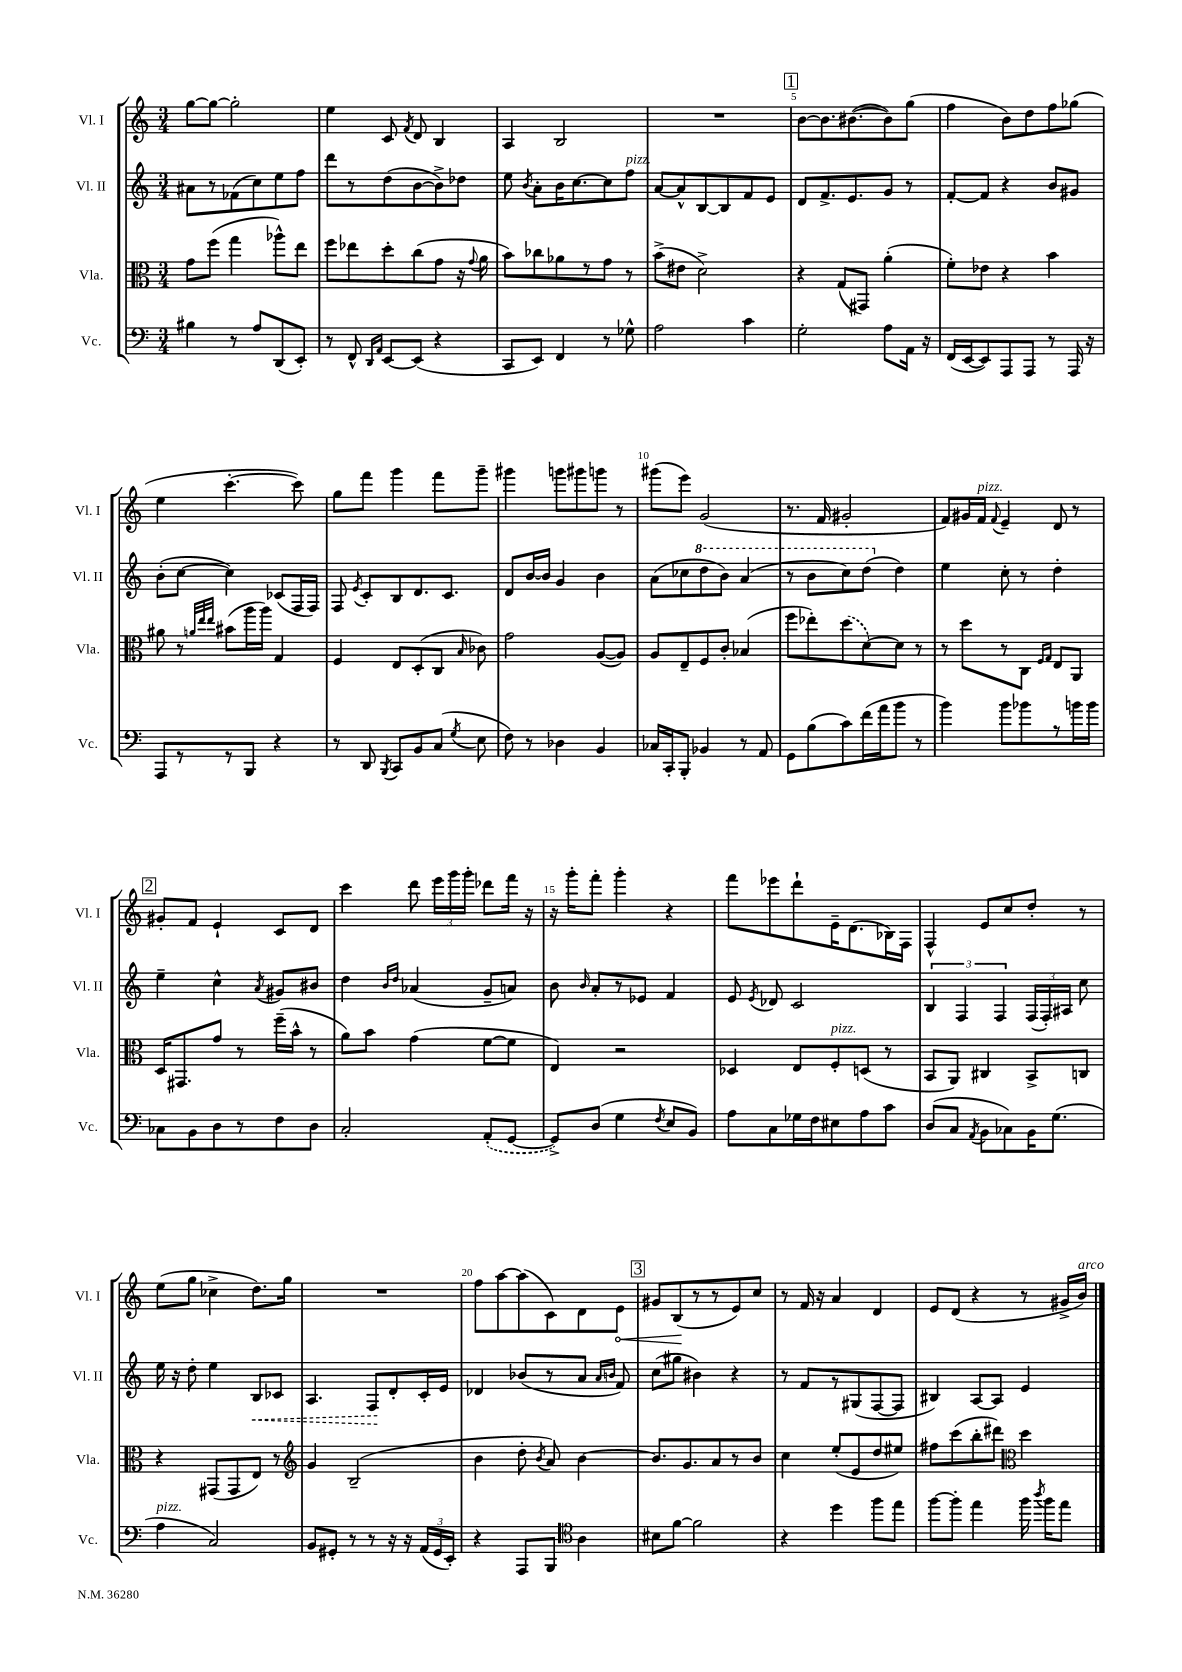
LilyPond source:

<<
\new StaffGroup <<
\new Staff = "s0" \with { instrumentName = "Vl. I" shortInstrumentName = "Vl. I" } {
    \clef treble \key c \major \numericTimeSignature \time 3/4
    \autoBeamOff g''8[~ g''8]~ g''2-. |
    e''4 c'8 \acciaccatura { f'8 } d'8 b4 |
    a4 b2 |
    R2. |
    \mark \markup { \box "1" } b'8[~ b'8. bis'8.~( bis'8) g''8]( |
    f''4 b'8[) d''8 f''8 ges''8]( |
    e''4 c'''4.~-. c'''8) |
    g''8[ f'''8] g'''4 f'''8[ g'''8]-- |
    gis'''4 g'''8[ gis'''8 g'''8] r8 |
    gis'''8[( e'''8]) g'2( |
    r8. f'16 gis'2-. |
    f'8[) gis'16 f'16]^\markup { \italic "pizz." } \appoggiatura { f'8 } e'4-- d'8 r8 |
    \mark \markup { \box "2" } gis'8[-. f'8] e'4-! c'8[ d'8] |
    c'''4 d'''8 \tuplet 3/2 { e'''16[ g'''16 g'''16]-. } des'''8[ f'''16] r16 |
    r16 g'''16[-. f'''8]-. g'''4-. r4 |
    f'''8[ ees'''8 d'''8-! e'16-- d'8.( bes16) f16] |
    f4-^ e'8[ c''8 d''8]-. r8 |
    e''8[( g''8] ces''4-> d''8.[) g''16] |
    R2. |
    f''8[ a''8~ a''8( c'8) d'8 \once \override Hairpin.circled-tip = ##t e'8]\< |
    \mark \markup { \box "3" } gis'8[ b8\!( r8 r8 e'8) c''8] |
    r8 f'16 r16 a'4 d'4 |
    e'8[ d'8]( r4 r8 gis'16[-> b'16]^\markup { \italic "arco" }) \bar "|." |
}
\new Staff = "s1" \with { instrumentName = "Vl. II" shortInstrumentName = "Vl. II" } {
    \clef treble \key c \major \numericTimeSignature \time 3/4
    \autoBeamOff ais'8[ r8 fes'8( c''8) e''8 f''8] |
    d'''8[ r8 d''8( b'8~ b'8->) des''8] |
    e''8 \acciaccatura { b'8 } a'8[-. b'16 c''8.~ c''8 f''8]^\markup { \italic "pizz." } |
    a'8[~ a'8-^ b8~ b8 f'8 e'8] |
    \mark \markup { \box "1" } d'8[ f'8.-> e'8. g'8] r8 |
    f'8[~-. f'8] r4 b'8[ gis'8] |
    b'8[-.( c''8]~ c''4) ces'8[( f16 f16]) |
    f8 \acciaccatura { e'8 } c'8[-. b8 d'8. c'8.] |
    d'8[ b'16~ b'16] g'4 b'4 |
    a'8[( ces''8 \ottava #1 d'''8 b''8]) a''4( |
    r8 b''8[ c'''8) d'''8]( \ottava #0 d''4) |
    e''4 c''8-. r8 d''4-. |
    \mark \markup { \box "2" } e''4-- c''4-^ \acciaccatura { a'8 } gis'8[ bis'8] |
    d''4 \grace { b'16[ d''16] } aes'4( g'8[-- a'8]) |
    b'8 \grace { b'16 } a'8[-. r8 ees'8] f'4 |
    e'8 \acciaccatura { e'8 } des'8 c'2 |
    \tuplet 3/2 { b4 f4 f4 } \tuplet 3/2 { f16[( f16-.) ais16] } c''8 |
    e''16 r16 d''8-. e''4 \once \override Hairpin.style = #'dashed-line b8[\< ces'8] |
    a4. f8[\! d'8-. c'16-. e'16] |
    des'4 bes'8[( r8 a'8] \grace { a'16[ b'16] } f'8) |
    \mark \markup { \box "3" } c''8[( gis''8] bis'4) r4 |
    r8 f'8[ r8 gis8( f8~ f8] |
    bis4) a8[~ a8] e'4 \bar "|." |
}
\new Staff = "s2" \with { instrumentName = "Vla." shortInstrumentName = "Vla." } {
    \clef alto \key c \major \numericTimeSignature \time 3/4
    \autoBeamOff g'8[ f''8]( g''4 aes''8[-^) e''8] |
    f''8[ ees''8 d''8-. c''8( g'8] r16 \appoggiatura { g'8 } a'16 |
    b'8[) ces''8 aes'8 r8 g'8] r8 |
    b'8[->( eis'8] d'2->) |
    \mark \markup { \box "1" } r4 g8[( gis,8]) a'4-.( |
    f'8[-.) ees'8] r4 b'4 |
    ais'8 r8 \grace { a'32[ e''32 e''32] } bis'8[( a''16 a''16]) g4 |
    f4 e8[ d8-.( c8] \grace { b16 } ces'8) |
    g'2 a8[~( a8]) |
    a8[ e8-- f8 c'8]-. bes4( |
    f''8[ ees''8-.) \once \slurDashed d''8( d'8~) d'8] r8 |
    r8 d''8[ r8 c8] \grace { f16[ g16] } e8[ a,8] |
    \mark \markup { \box "2" } d16[ gis,8. g'8] r8 f''16[--( b'16]-^ r8 |
    a'8[) b'8] g'4( f'8[~ f'8] |
    e4) r2 |
    des4 e8[ f8-.^\markup { \italic "pizz." } d8]( r8 |
    b,8[ a,8]) cis4 b,8[-> c8] |
    r4 gis,8[( gis,8 e8]) r8 |
    \clef treble g'4 b2--( |
    b'4 d''8-. \acciaccatura { b'8 } a'8) b'4~ |
    \mark \markup { \box "3" } b'8.[ g'8. a'8 r8 b'8] |
    c''4 e''8[-.( e'8 d''8 eis''8]) |
    fis''8[ c'''8( b''8-. dis'''8]) \clef alto d''4 \bar "|." |
}
\new Staff = "s3" \with { instrumentName = "Vc." shortInstrumentName = "Vc." } {
    \clef bass \key c \major \numericTimeSignature \time 3/4
    \autoBeamOff bis4 r8 a8[ d,8( e,8]-.) |
    r8 f,8-^ \grace { d,16[ a,16] } e,8[~ e,8]( r4 |
    c,8[ e,8]) f,4 r8 ges8-^ |
    a2 c'4 |
    \mark \markup { \box "1" } g2-. a8[ a,16] r16 |
    f,16[( e,16~ e,8) a,,8 a,,8] r8 a,,16 r16 |
    a,,8[ r8 r8 b,,8] r4 |
    r8 d,8 \acciaccatura { b,,8 } c,8[ b,8 c8]( \acciaccatura { g8 } e8 |
    f8) r8 des4 b,4 |
    ces16[ c,16-. b,,8]-. bes,4 r8 a,8 |
    g,8[ b8( c'8) f'16( a'16 b'8] r8 |
    b'4) b'8[ bes'8 r8 b'16 b'16] |
    \mark \markup { \box "2" } ces8[ b,8 d8 r8 f8 d8] |
    c2-. \once \slurDashed a,8[-.( g,8]~ |
    g,8[->) d8]( g4 \acciaccatura { f8 } e8[ b,8]) |
    a8[ c8 ges16 f16 eis8 a8 c'8] |
    d8[( c8] \acciaccatura { a,8 } b,8[ ces8) b,16 g8.]( |
    a4^\markup { \italic "pizz." } c2) |
    b,8[ gis,8]-. r8 r8 r16 r16 \tuplet 3/2 { a,16[( gis,16 e,16]-.) } |
    r4 a,,8[ b,,8] \clef tenor a4 |
    \mark \markup { \box "3" } bis8[ f'8]~ f'2 |
    r4 d''4 f''8[ e''8] |
    f''8[~ f''8]-. e''4 f''16 \acciaccatura { a''8 } f''16[ e''8] \bar "|." |
}
>>
>>
\layout { \context { \Score \override BarNumber.break-visibility = ##(#f #t #t) barNumberVisibility = #(every-nth-bar-number-visible 5) } }
